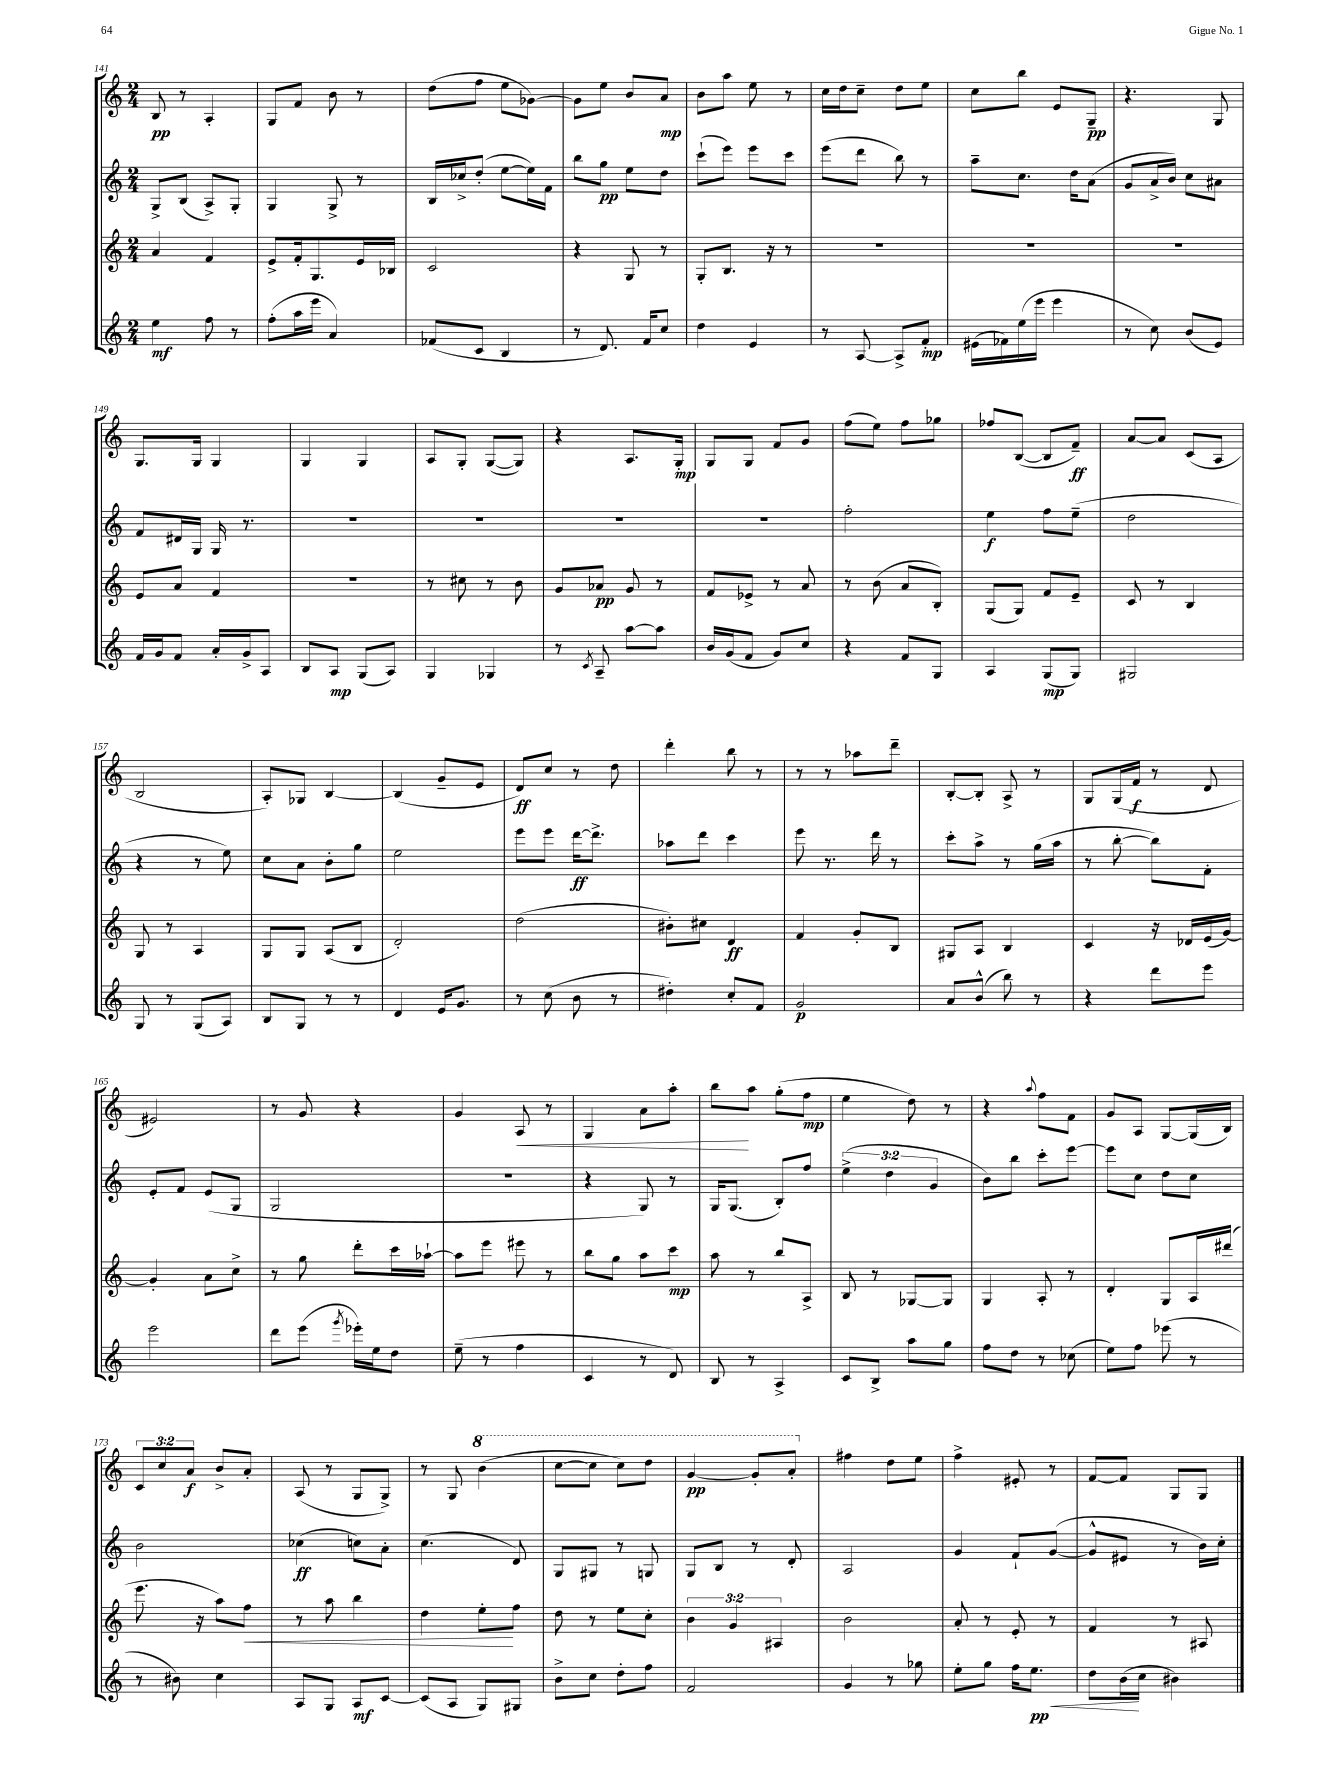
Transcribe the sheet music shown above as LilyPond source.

<<
\new StaffGroup <<
\new Staff = "s0" {
    \clef treble \key c \major \numericTimeSignature \time 2/4 \override Staff.TupletNumber.text = #tuplet-number::calc-fraction-text
    b8\pp r8 a4-. |
    g8 f'8 b'8 r8 |
    d''8( f''8 e''8 ges'8~) |
    ges'8 e''8 b'8 a'8\mp |
    b'8 a''8 e''8 r8 |
    c''16 d''16 c''8-- d''8 e''8 |
    c''8 b''8 e'8 g8--\pp |
    r4. g8 |
    g8. g16 g4 |
    g4 g4 |
    a8 g8-. g8~( g8) |
    r4 a8. g16-.\mp |
    g8 g8 f'8 g'8 |
    f''8( e''8) f''8 ges''8 |
    fes''8 b8~( b8 f'8--\ff) |
    a'8~ a'8 c'8( a8 |
    b2 |
    a8-.) ges8 b4~ |
    b4( g'8-- e'8 |
    d'8\ff) c''8 r8 d''8 |
    d'''4-. b''8 r8 |
    r8 r8 aes''8 d'''8-- |
    b8~-. b8-. a8-> r8 |
    g8 g16( f'16\f r8 d'8 |
    eis'2) |
    r8 g'8 r4 |
    g'4 a8\< r8 |
    g4 a'8 a''8-. |
    b''8\! a''8 g''8-.( f''8\mp |
    e''4 d''8) r8 |
    r4 \appoggiatura { a''8 } f''8 f'8 |
    g'8 a8 g8~ g16( b16) |
    \tuplet 3/2 { c'8 c''8 a'8\f } b'8-> a'8-. |
    a8( r8 g8 g8->) |
    r8 g8 \ottava #1 b''4( |
    c'''8~ c'''8 c'''8) d'''8 |
    g''4~\pp g''8-. a''8-. \ottava #0 |
    fis''4 d''8 e''8 |
    f''4-> eis'8-. r8 |
    f'8~ f'8 g8 g8 \bar "|." |
}
\new Staff = "s1" {
    \clef treble \key c \major \numericTimeSignature \time 2/4 \override Staff.TupletNumber.text = #tuplet-number::calc-fraction-text
    g8-> b8( a8->) g8-. |
    g4 g8-> r8 |
    b16 ces''16-> d''8-.( e''8~ e''16) f'16 |
    b''8 g''8\pp e''8 d''8 |
    c'''8-!( e'''8) e'''8 c'''8 |
    e'''8( d'''8 b''8) r8 |
    a''8-- c''8. d''16 a'8( |
    g'8 a'16-> b'16) c''8 ais'8 |
    f'8 dis'16 g16 g16 r8. |
    R2 |
    R2 |
    R2 |
    R2 |
    f''2-. |
    e''4\f f''8 e''8--( |
    d''2 |
    r4 r8 e''8) |
    c''8 a'8 b'8-. g''8 |
    e''2 |
    e'''8 e'''8 d'''16~\ff d'''8.-> |
    aes''8 d'''8 c'''4 |
    e'''8 r8. d'''16 r8 |
    c'''8-. a''8-> r8 g''16( a''16 |
    r8 b''8~-. b''8) f'8-. |
    e'8-. f'8 e'8( g8 |
    g2 |
    r2 |
    r4 g8) r8 |
    g16 g8.( b8-.) f''8 |
    \tuplet 3/2 { e''4->( d''4 g'4 } |
    b'8) b''8 c'''8-. e'''8~ |
    e'''8 c''8 d''8 c''8 |
    b'2 |
    ces''4\ff( c''8) a'8-. |
    c''4.( d'8) |
    g8 gis8 r8 g8 |
    g8 b8 r8 d'8-. |
    a2 |
    g'4 f'8-! g'8~( |
    g'8-^ eis'8 r8 b'16) c''16-. \bar "|." |
}
\new Staff = "s2" {
    \clef treble \key c \major \numericTimeSignature \time 2/4 \override Staff.TupletNumber.text = #tuplet-number::calc-fraction-text
    a'4 f'4 |
    e'8-> f'16-. g8. e'16 bes16 |
    c'2 |
    r4 g8 r8 |
    g8-. b8. r16 r8 |
    R2 |
    R2 |
    R2 |
    e'8 a'8 f'4 |
    R2 |
    r8 cis''8 r8 b'8 |
    g'8 aes'8\pp g'8 r8 |
    f'8 ees'8-> r8 a'8 |
    r8 b'8( a'8 b8-.) |
    g8( g8) f'8 e'8-- |
    c'8 r8 b4 |
    g8 r8 a4 |
    g8 g8 a8( b8 |
    d'2-.) |
    d''2( |
    bis'8-.) cis''8 d'4\ff |
    f'4 g'8-. b8 |
    gis8 a8 b4 |
    c'4 r16 des'16 e'16( g'16~) |
    g'4-. a'8 c''8-> |
    r8 g''8 d'''8-. c'''16 aes''16~-! |
    aes''8 e'''8 eis'''8 r8 |
    b''8 g''8 a''8 c'''8\mp |
    a''8 r8 b''8 a8-> |
    b8 r8 ges8~ ges8 |
    g4 a8-. r8 |
    d'4-. g8 a16 dis'''16( |
    e'''8. r16 a''8) f''8\< |
    r8 a''8 b''4 |
    d''4 e''8-.\! f''8 |
    d''8 r8 e''8 c''8-. |
    \tuplet 3/2 { b'4 g'4 ais4 } |
    b'2 |
    a'8-. r8 e'8-. r8 |
    f'4 r8 ais8 \bar "|." |
}
\new Staff = "s3" {
    \clef treble \key c \major \numericTimeSignature \time 2/4
    e''4\mf f''8 r8 |
    f''8-.( a''16 e'''16 a'4) |
    fes'8( c'8 b4 |
    r8 d'8.) f'16 c''8 |
    d''4 e'4 |
    r8 a8~ a8-> f'8-.\mp |
    eis'16( fes'16) e''16( e'''16 e'''4 |
    r8 c''8) b'8( e'8) |
    f'16 g'16 f'8 a'16-. g'16-> a8 |
    b8 a8\mp g8( a8) |
    g4 ges4 |
    r8 \acciaccatura { c'8 } a8-- a''8~ a''8 |
    b'16 g'16( f'8 g'8) c''8 |
    r4 f'8 g8 |
    a4 g8\mp( g8) |
    gis2 |
    g8 r8 g8( a8) |
    b8 g8 r8 r8 |
    d'4 e'16 g'8. |
    r8 c''8( b'8 r8 |
    dis''4-.) c''8-. f'8 |
    g'2\p |
    a'8 b'8-^( b''8) r8 |
    r4 d'''8 e'''8 |
    e'''2 |
    d'''8 e'''8( \acciaccatura { g'''8 } ees'''16-.) e''16 d''8 |
    e''8--( r8 f''4 |
    c'4 r8 d'8) |
    b8 r8 a4-> |
    c'8 b8-> a''8 g''8 |
    f''8 d''8 r8 ces''8( |
    e''8) f''8 ees'''8( r8 |
    r8 bis'8) c''4 |
    a8 g8 a8\mf c'8~ |
    c'8( a8 g8) gis8 |
    b'8-> c''8 d''8-. f''8 |
    f'2 |
    g'4 r8 ges''8 |
    e''8-. g''8 f''16 e''8.\pp\< |
    d''8 b'16\!( c''16 bis'4) \bar "|." |
}
>>
>>
\layout { \context { \Score currentBarNumber = #141 } }
